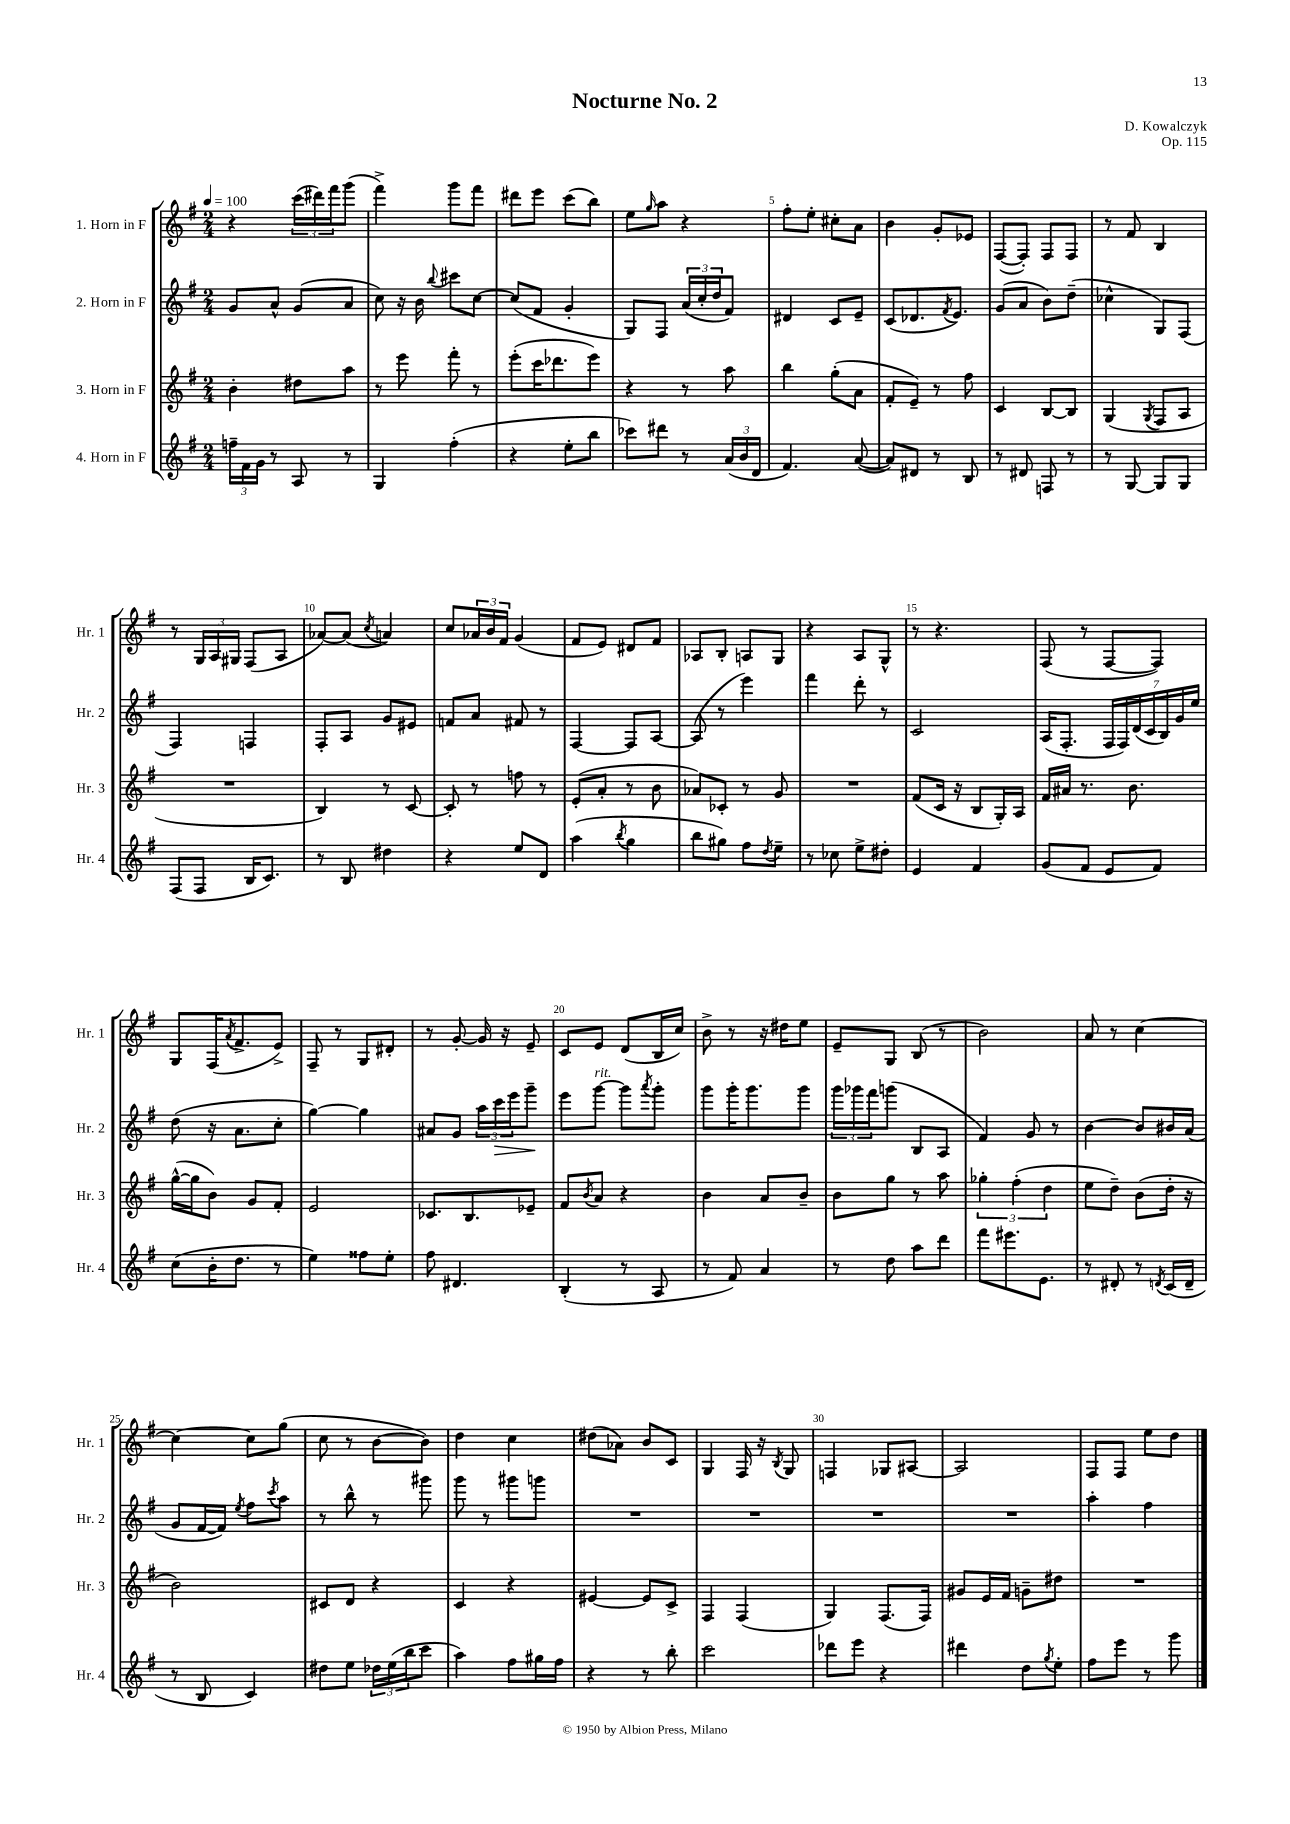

**kern	**kern	**kern	**kern
*staff4	*staff3	*staff2	*staff1
*clefG2	*clefG2	*clefG2	*clefG2
*k[f#]	*k[f#]	*k[f#]	*k[f#]
*M2/4	*M2/4	*M2/4	*M2/4
*MM100	*MM100	*MM100	*MM100
24ff~	4b'	8g	4r
24f#	.	.	.
24g	.	.	.
8r	.	8a^^	.
8A	8dd#	(8g	(24ccc
.	.	.	24ddd#)
.	.	.	24fff#
8r	8aa	8a	(8ggg
=	=	=	=
4G	8r	8cc)	4fff#^)
.	8eee	16r	.
.	.	16b	.
.	.	8qqbb	.
(4ff#'	8fff#'	8ccc#	8ggg
.	8r	[8cc	8fff#
=	=	=	=
4r	(8eee'	(8cc]	8ddd#
.	16ccc	8f#	8eee
.	8.ddd-	.	.
8ee'	.	4g'	(8ccc
8bb	8eee)	.	8bb)
=	=	=	=
8ccc-)	4r	8G)	8ee
.	.	.	16qqgg
8ddd#	.	8F#	8aa
8r	8r	(24a	4r
.	.	24cc'	.
.	.	24dd	.
(24a	8aa	8f#)	.
24b	.	.	.
24d	.	.	.
=	=	=	=
4.f#)	4bb	4d#	8ff#'
.	.	.	8ee'
.	(8gg'	8c	8cc#'
([8a	8a	8e~	8a
=	=	=	=
8a])	8f#'	(8c	4b
8d#	8e~)	8.d-	.
8r	8r	.	8g'
.	.	8qf#	.
.	.	8.e)	.
8B	8ff#	.	8e-
=	=	=	=
8r	4c	(8g	([8F#
8d#	.	8a	8F#'])
8F	[8B	8b)	8F#
8r	8B]	(8dd~	8F#
=	=	=	=
8r	(4G	4cc-^^	8r
[8G	.	.	8f#
.	8qG	.	.
8G]	8F#	8G)	4B
8G	8A	(8F#	.
=	=	=	=
(8F#	2r	4F#)	8r
8F#	.	.	24G
.	.	.	24A
.	.	.	24G#
16B	.	4F	(8F#
8.c)	.	.	.
.	.	.	8A
=	=	=	=
8r	4B)	8F#'	[8a-)
8B	.	8A	(8a-]
.	.	.	8qcc
4dd#	8r	8g	4a)
.	[8c	8e#	.
=	=	=	=
4r	8c']	8f	8cc
.	8r	8a	24a-
.	.	.	24b
.	.	.	24f#
8ee	8ff	8f#	(4g
8d	8r	8r	.
=	=	=	=
(4aa	(8e'	[4F#	8f#
.	8a'	.	8e)
8qbb	.	.	.
4gg	8r	8F#]	8d#
.	8b	[8A	8f#
=	=	=	=
8bb	8a-)	(8A]	8A-
8gg#)	8c-'	8r	8B'
8ff#	8r	4eee)	8A
8qdd	.	.	.
8ee~	8g	.	8G
=	=	=	=
8r	2r	4fff#	4r
8cc-	.	.	.
8ee^	.	8ddd'	8A
8dd#'	.	8r	8G^^
=	=	=	=
4e	(8f#	2c	8r
.	16c	.	4.r
.	16r	.	.
4f#	8B	.	.
.	16G')	.	.
.	16A	.	.
=	=	=	=
(8g	16f#	(16A	(8F#
.	16a#	8.F#'	.
8f#	8.r	.	8r
8e	.	28F#	[8F#
.	.	28F#)	.
.	8.b	.	.
.	.	(28d	.
.	.	28c	.
8f#)	.	.	8F#])
.	.	28B)	.
.	.	28g	.
.	.	28ee	.
=	=	=	=
(8cc	([16gg^^	(8dd	8G
.	16gg]	.	.
16b'	8b)	16r	(16F#
.	.	.	8qa
8.dd	.	8.a	8.f#^
.	8g	.	.
8r	8f#'	8cc'	8e^)
=	=	=	=
4ee)	2e	[4gg)	8F#~
.	.	.	8r
8ff##	.	4gg]	8G
8ee'	.	.	8d#'
=	=	=	=
8ff#	8.c-	8a#	8r
4.d#	.	8g	[8g'
.	8.B	.	.
.	.	24aa	16g]
.	.	24ccc	.
.	.	.	16r
.	.	24eee	.
.	8e-~	8ggg~	8e~
=	=	=	=
(4B'	8f#	8eee	8c
.	8qb	.	.
.	8a	[8ggg	8e
8r	4r	8ggg]	(8d
.	.	8qaaa	.
8A	.	8ggg'	16B
.	.	.	16cc)
=	=	=	=
8r	4b	8ggg	8b^
8f#)	.	16ggg'	8r
.	.	8.ggg	.
4a	8a	.	16r
.	.	.	16dd#
.	8b~	8ggg	8ee
=	=	=	=
8r	8b	24ggg	8e~
.	.	24ggg-	.
.	.	24fff#	.
8dd	8gg	(8ggg	8G
8aa	8r	8B	(8B
8ddd	8aa	8A	8r
=	=	=	=
8fff#	6gg-'	4f#)	2b)
8.eee#	.	.	.
.	(6ff#'	.	.
.	.	8g	.
8.e	.	.	.
.	6dd	.	.
.	.	8r	.
=	=	=	=
8r	8ee	[4b	8a
8d#'	8dd~)	.	8r
8r	(8b	8b]	[4cc
8qd	.	.	.
(16c	16dd'	16b#	.
16d~	16r	(16a	.
=	=	=	=
8r	2b)	8g	4cc_
8B	.	[16f#	.
.	.	16f#])	.
.	.	8qee	.
4c)	.	8ff#	8cc]
.	.	8qccc	.
.	.	8aa	(8gg
=	=	=	=
8dd#	8c#	8r	8cc
8ee	8d	8bb^^	8r
24dd-	4r	8r	[8b
(24ee	.	.	.
24bb	.	.	.
8ccc	.	8ggg#	8b])
=	=	=	=
4aa)	4c	8ggg	4dd
.	.	8r	.
8ff#	4r	8ggg#	4cc
16gg#	.	8ggg	.
16ff#	.	.	.
=	=	=	=
4r	[4e#	2r	(8dd#
.	.	.	8a-)
8r	8e#]	.	8b
8bb'	8c^	.	8c
=	=	=	=
2ccc	4F#	2r	4G
.	(4F#	.	16F#
.	.	.	16r
.	.	.	8qB
.	.	.	8G
=	=	=	=
8ddd-	4G)	2r	4F
8eee	.	.	.
4r	(8.F#	.	8G-
.	.	.	[8A#
.	16F#)	.	.
=	=	=	=
4ddd#	8g#	2r	2A#]
.	16e	.	.
.	16f#	.	.
8dd	8g~	.	.
8qgg	.	.	.
8ee'	8dd#	.	.
=	=	=	=
8ff#	2r	4aa'	8F#
8eee	.	.	8F#
8r	.	4ff#	8ee
8ggg	.	.	8dd
==	==	==	==
*-	*-	*-	*-
